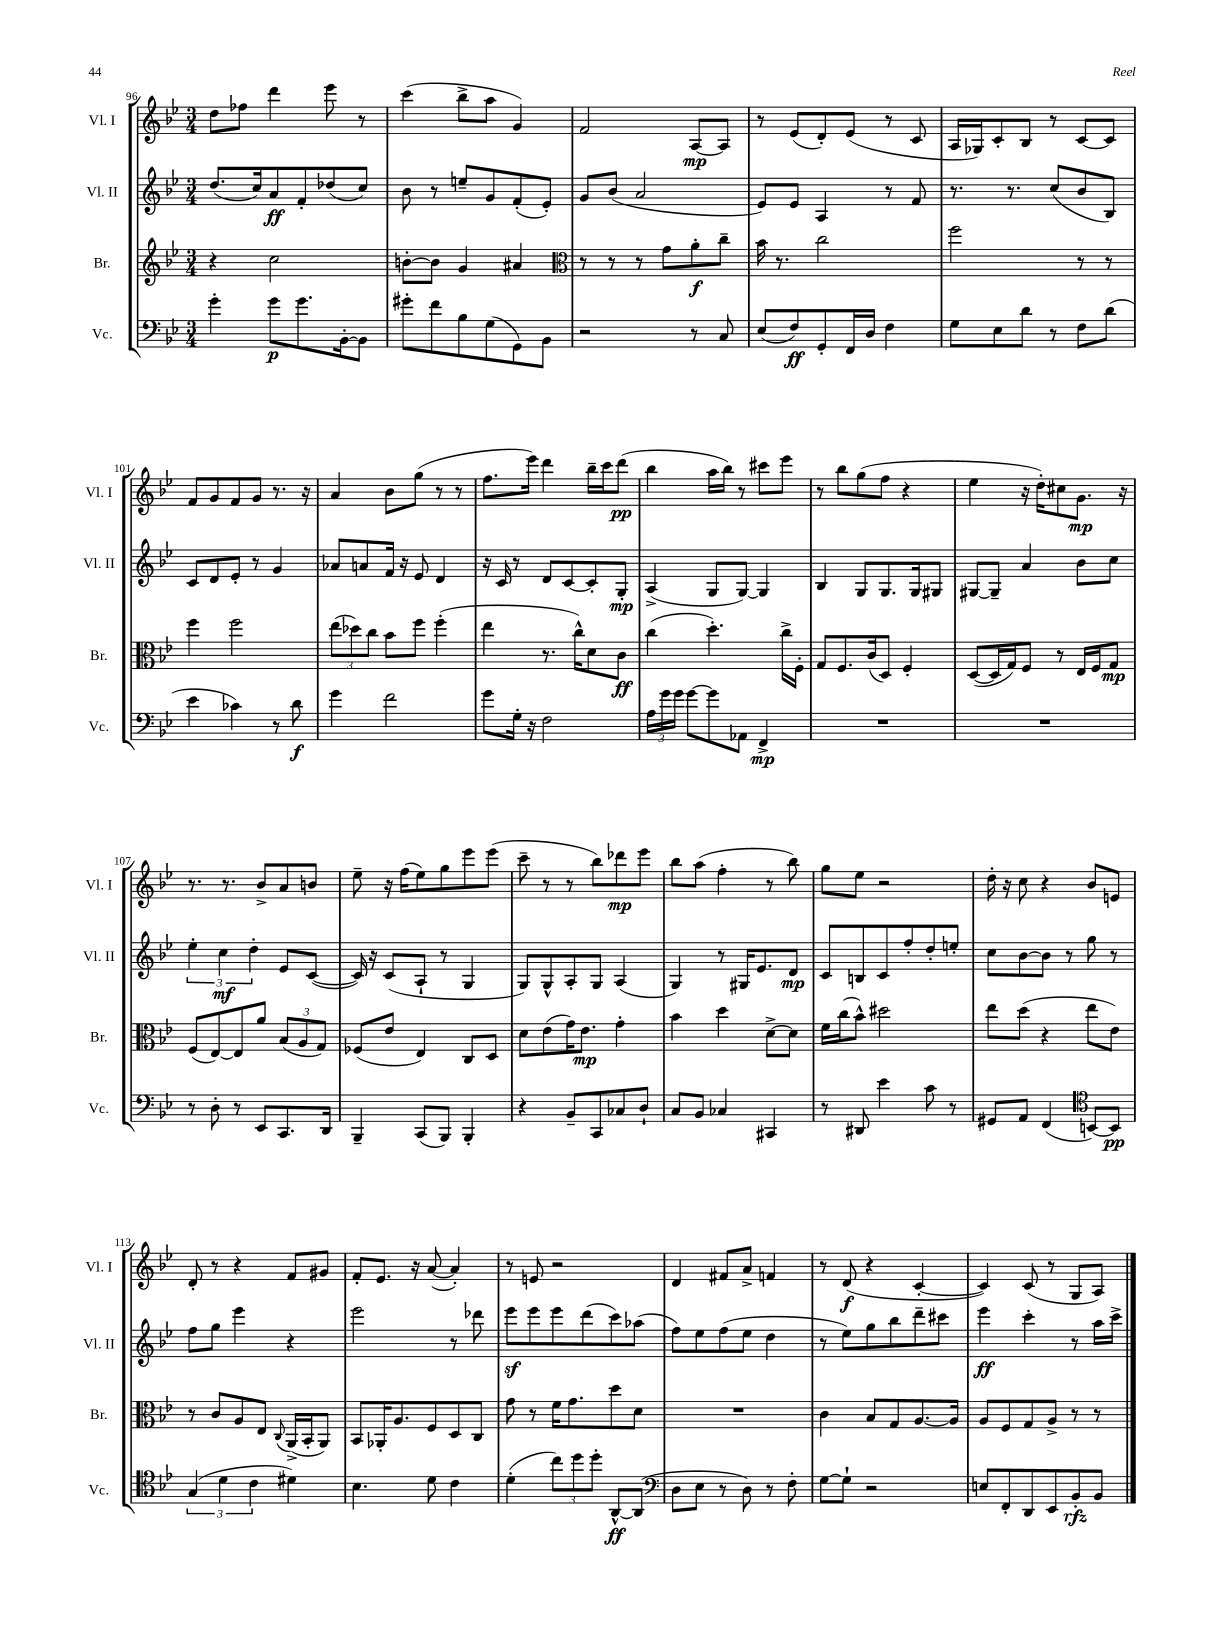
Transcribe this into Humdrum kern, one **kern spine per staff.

**kern	**dynam	**kern	**dynam	**kern	**dynam	**kern	**dynam
*part4	*part4	*part3	*part3	*part2	*part2	*part1	*part1
*staff4	*staff4	*staff3	*staff3	*staff2	*staff2	*staff1	*staff1
*I"Vc.	*	*I"Br.	*	*I"Vl. II	*	*I"Vl. I	*
*I'Vc.	*	*I'Br.	*	*I'Vl. II	*	*I'Vl. I	*
*clefF4	*	*clefG2	*	*clefG2	*	*clefG2	*
*k[b-e-]	*	*k[b-e-]	*	*k[b-e-]	*	*k[b-e-]	*
*M3/4	*	*M3/4	*	*M3/4	*	*M3/4	*
=96	=96	=96	=96	=96	=96	=96	=96
4g'\	.	4r	.	(8.dd/L	.	8dd\L	.
.	.	.	.	.	.	8ff-X\J	.
.	.	.	.	16cc/k)	.	.	.
8g\L	p	2cc\	.	8a/	ff	4ddd\	.
8.g\	.	.	.	8f'/	.	.	.
.	.	.	.	(8dd-X/	.	8eee-\	.
[16BB-'\k	.	.	.	.	.	.	.
8BB-\J]	.	.	.	8cc/J)	.	8r	.
=97	=97	=97	=97	=97	=97	=97	=97
8g#X'\L	.	[8bn'\L	.	8b-\	.	(4ccc\	.
8f\	.	8b\J]	.	8r	.	.	.
8B-\	.	4g/	.	8een~/L	.	8bb-^\L	.
(8G\	.	.	.	8g/	.	8aa\J	.
8GG\)	.	4a#X/	.	(8f'/	.	4g/)	.
8BB-\J	.	.	.	8e-'/J)	.	.	.
=98	=98	=98	=98	=98	=98	=98	=98
*	*	*clefC3	*	*	*	*	*
2r	.	8r	.	8g/L	.	2f/	.
.	.	8r	.	(8b-/J	.	.	.
.	.	8r	.	2a/	.	.	.
.	.	8g\L	.	.	.	.	.
8r	.	8a'\	f	.	.	[8A/L	mp
8C/	.	8cc~\J	.	.	.	8A/J]	.
=99	=99	=99	=99	=99	=99	=99	=99
(8E-/L	.	16b-\	.	8e-/L)	.	8r	.
.	.	8.r	.	.	.	.	.
8F/)	ff	.	.	8e-/J	.	(8e-/L	.
8GG'/	.	2cc\	.	4A/	.	8d'/)	.
16FF/L	.	.	.	.	.	(8e-/J	.
16D/JJ	.	.	.	.	.	.	.
4F\	.	.	.	8r	.	8r	.
.	.	.	.	8f/	.	8c/	.
=100	=100	=100	=100	=100	=100	=100	=100
8G\L	.	2ff\	.	8.r	.	16A/LL	.
.	.	.	.	.	.	16G-X/J)	.
8E-\	.	.	.	.	.	8c'/	.
.	.	.	.	8.r	.	.	.
8d\J	.	.	.	.	.	8B-/J	.
8r	.	.	.	(8cc/L	.	8r	.
8F\L	.	8r	.	8b-/	.	[8c/L	.
(8d\J	.	8r	.	8B-/J)	.	8c/J]	.
!!LO:LB:g=z
=101	=101	=101	=101	=101	=101	=101	=101
4e-\	.	4ff\	.	8c/L	.	8f/L	.
.	.	.	.	8d/	.	8g/	.
4c-X\)	.	2ff\	.	8e-'/J	.	8f/	.
.	.	.	.	8r	.	8g/J	.
8r	.	.	.	4g/	.	8.r	.
8d\	f	.	.	.	.	.	.
.	.	.	.	.	.	16r	.
=102	=102	=102	=102	=102	=102	=102	=102
4g\	.	(12ee-\L	.	8a-X/L	.	4a/	.
.	.	12dd-X\)	.	.	.	.	.
.	.	.	.	8an/	.	.	.
.	.	12cc\J	.	.	.	.	.
2f\	.	8b-\L	.	16f/Jk	.	8b-\L	.
.	.	.	.	16r	.	.	.
.	.	8ff\J	.	8e-/	.	(8gg\J	.
.	.	(4ff'\	.	4d/	.	8r	.
.	.	.	.	.	.	8r	.
=103	=103	=103	=103	=103	=103	=103	=103
8g\L	.	4ee-\	.	16r	.	8.ff\L	.
.	.	.	.	16c/	.	.	.
16G'\Jk	.	.	.	8r	.	.	.
16r	.	.	.	.	.	16eee-\Jk)	.
2F\	.	8.r	.	8d/L	.	4ddd\	.
.	.	.	.	[8c/	.	.	.
.	.	16cc^^\KL)	.	.	.	.	.
.	.	8d\	.	8c'/]	.	16bb-~\LL	.
.	.	.	.	.	.	16ccc\J	.
.	.	8c\J	ff	8G'/J	mp	(8ddd\J	pp
=104	=104	=104	=104	=104	=104	=104	=104
24A\LL	.	(4cc\	.	(4A^/	.	4bb-\	.
24g\	.	.	.	.	.	.	.
24g\JJ	.	.	.	.	.	.	.
[8g\L	.	.	.	.	.	.	.
8g\]	.	4.dd'\)	.	8G/L	.	16aa\LL	.
.	.	.	.	.	.	16bb-\JJ)	.
8AA-X\J	.	.	.	[8G/J)	.	8r	.
4FF^/	mp	.	.	4G/]	.	8ccc#X\L	.
.	.	16cc^\LL	.	.	.	8eee-\J	.
.	.	16F'\JJ	.	.	.	.	.
=105	=105	=105	=105	=105	=105	=105	=105
2.r	.	8G/L	.	4B-/	.	8r	.
.	.	8.F/	.	.	.	8bb-\L	.
.	.	.	.	8G/L	.	(8gg\	.
.	.	(16c/k	.	.	.	.	.
.	.	8D/J)	.	8.G/	.	8ff\J	.
.	.	4F'/	.	.	.	4r	.
.	.	.	.	16G/k	.	.	.
.	.	.	.	8G#X/J	.	.	.
=106	=106	=106	=106	=106	=106	=106	=106
2.r	.	([8D/L	.	[8G#X/L	.	4ee-\	.
.	.	16D/L]	.	8G#~/J]	.	.	.
.	.	16G/J)	.	.	.	.	.
.	.	8F/J	.	4a/	.	16r	.
.	.	.	.	.	.	16dd'\KL)	.
.	.	8r	.	.	.	8cc#X\	.
.	.	16E-/LL	.	8b-\L	.	8.g\J	mp
.	.	16F/J	.	.	.	.	.
.	.	8G/J	mp	8cc\J	.	.	.
.	.	.	.	.	.	16r	.
!!LO:LB:g=z
=107	=107	=107	=107	=107	=107	=107	=107
8r	.	(8F/L	.	6ee-'\	.	8.r	.
8D'\	.	[8E-/)	.	.	.	.	.
.	.	.	.	6cc\	mf	.	.
.	.	.	.	.	.	8.r	.
8r	.	8E-/]	.	.	.	.	.
.	.	.	.	6dd'\	.	.	.
8EE-/L	.	8a/J	.	.	.	8b-^/L	.
8.CC/	.	(12B-/L	.	8e-/L	.	8a/	.
.	.	12A/	.	.	.	.	.
.	.	.	.	([8c/J	.	8bn/J	.
.	.	12G/J)	.	.	.	.	.
16DD/Jk	.	.	.	.	.	.	.
=108	=108	=108	=108	=108	=108	=108	=108
4BBB-~/	.	(8F-X/L	.	16c/])	.	8ee-~\	.
.	.	.	.	16r	.	.	.
.	.	8e-/J	.	(8c/L	.	16r	.
.	.	.	.	.	.	(16ff\KL	.
(8CC/L	.	4E-/)	.	8A`/J	.	8ee-\)	.
8BBB-/J)	.	.	.	8r	.	8gg\	.
4BBB-'/	.	8C/L	.	4G/	.	8eee-\	.
.	.	8D/J	.	.	.	(8eee-\J	.
=109	=109	=109	=109	=109	=109	=109	=109
4r	.	8d\L	.	8G/L)	.	8ccc~\	.
.	.	(8e-\	.	8G^^/	.	8r	.
8BB-~/L	.	16g\K)	.	8A'/	.	8r	.
.	.	8.e-\J	mp	.	.	.	.
8CC/	.	.	.	8G/J	.	8bb-\L)	.
8C-X/	.	4g'\	.	(4A/	.	8ddd-X\	mp
8D`/J	.	.	.	.	.	8eee-\J	.
=110	=110	=110	=110	=110	=110	=110	=110
8C/L	.	4b-\	.	4G/)	.	8bb-\L	.
8BB-/J	.	.	.	.	.	(8aa\J	.
4C-X/	.	4dd\	.	8r	.	4ff'\	.
.	.	.	.	16G#X/KL	.	.	.
.	.	.	.	8.e-/	.	.	.
4CC#X/	.	[8d^\L	.	.	.	8r	.
.	.	8d\J]	.	8d/J	mp	8bb-\)	.
=111	=111	=111	=111	=111	=111	=111	=111
8r	.	16f\LL	.	8c/L	.	8gg\L	.
.	.	(16cc\J	.	.	.	.	.
8DD#X/	.	8b-^^\J)	.	8Bn/	.	8ee-\J	.
4e-\	.	2dd#X\	.	8c/	.	2r	.
.	.	.	.	8ff'/	.	.	.
8c\	.	.	.	8dd'/	.	.	.
8r	.	.	.	8een'/J	.	.	.
=112	=112	=112	=112	=112	=112	=112	=112
8GG#X/L	.	8ee-\L	.	8cc\L	.	16dd'\	.
.	.	.	.	.	.	16r	.
8AA/J	.	(8dd\J	.	[8b-\	.	8cc\	.
(4FF/	.	4r	.	8b-\J]	.	4r	.
.	.	.	.	8r	.	.	.
*clefC4	*	*	*	*	*	*	*
[8BBn/L)	.	8ee-\L	.	8gg\	.	8b-/L	.
8BB/J]	pp	8e-\J)	.	8r	.	8en/J	.
!!LO:LB:g=z
=113	=113	=113	=113	=113	=113	=113	=113
(6G/	.	8r	.	8ff\L	.	8d'/	.
.	.	8c/L	.	8gg\J	.	8r	.
6d\	.	.	.	.	.	.	.
.	.	8A/	.	4eee-\	.	4r	.
6c\	.	.	.	.	.	.	.
.	.	8E-/J	.	.	.	.	.
.	.	8qqC/	.	.	.	.	.
4d#X\)	.	(16AA^/LL	.	4r	.	8f/L	.
.	.	16BB-'/J	.	.	.	.	.
.	.	8AA/J)	.	.	.	8g#X/J	.
=114	=114	=114	=114	=114	=114	=114	=114
4.B-\	.	8BB-/L	.	2eee-\	.	8f'/L	.
.	.	16AA-X'/K	.	.	.	8.e-/J	.
.	.	8.A/	.	.	.	.	.
.	.	.	.	.	.	16r	.
8d\	.	8F/	.	.	.	([8a/	.
4c\	.	8D/	.	8r	.	4a'/])	.
.	.	8C/J	.	8ddd-X\	.	.	.
=115	=115	=115	=115	=115	=115	=115	=115
(4d'\	.	8g\	.	8eee-z\L	.	8r	.
.	.	8r	.	8eee-\	.	8en/	.
12cc\L)	.	16f\KL	.	8eee-\	.	2r	.
.	.	8.g\	.	.	.	.	.
12dd\	.	.	.	.	.	.	.
.	.	.	.	(8ddd\	.	.	.
12dd'\J	.	.	.	.	.	.	.
[8AA^^/L	ff	8dd\	.	8ccc\)	.	.	.
(8AA/J]	.	8d\J	.	(8aa-X\J	.	.	.
=116	=116	=116	=116	=116	=116	=116	=116
*clefF4	*	*	*	*	*	*	*
8D\L	.	2.r	.	8ff\L)	.	4d/	.
8E-\J	.	.	.	8ee-\	.	.	.
8r	.	.	.	(8ff\	.	8f#X/L	.
8D\)	.	.	.	8ee-\J	.	8a^/J	.
8r	.	.	.	4dd\	.	4fn/	.
8F'\	.	.	.	.	.	.	.
=117	=117	=117	=117	=117	=117	=117	=117
[8G\L	.	4c\	.	8r	.	8r	.
8G`\J]	.	.	.	8ee-\L)	.	(8d/	f
2r	.	8B-/L	.	8gg\	.	4r	.
.	.	8G/	.	8bb-\	.	.	.
.	.	[8.A/	.	8ddd~\	.	[4c'/	.
.	.	.	.	8ccc#X\J	.	.	.
.	.	16A/Jk]	.	.	.	.	.
=118	=118	=118	=118	=118	=118	=118	=118
8En/L	.	8A/L	.	4eee-\	ff	4c/])	.
8FF'/	.	8F/	.	.	.	.	.
8DD/	.	8G/	.	4ccc'\	.	(8c/	.
8EE-/	.	8A^/J	.	.	.	8r	.
8BB-'/	rfz	8r	.	8r	.	8G/L	.
8BB-/J	.	8r	.	16aa\LL	.	8A/J)	.
.	.	.	.	16ccc^\JJ	.	.	.
==	==	==	==	==	==	==	==
*-	*-	*-	*-	*-	*-	*-	*-
